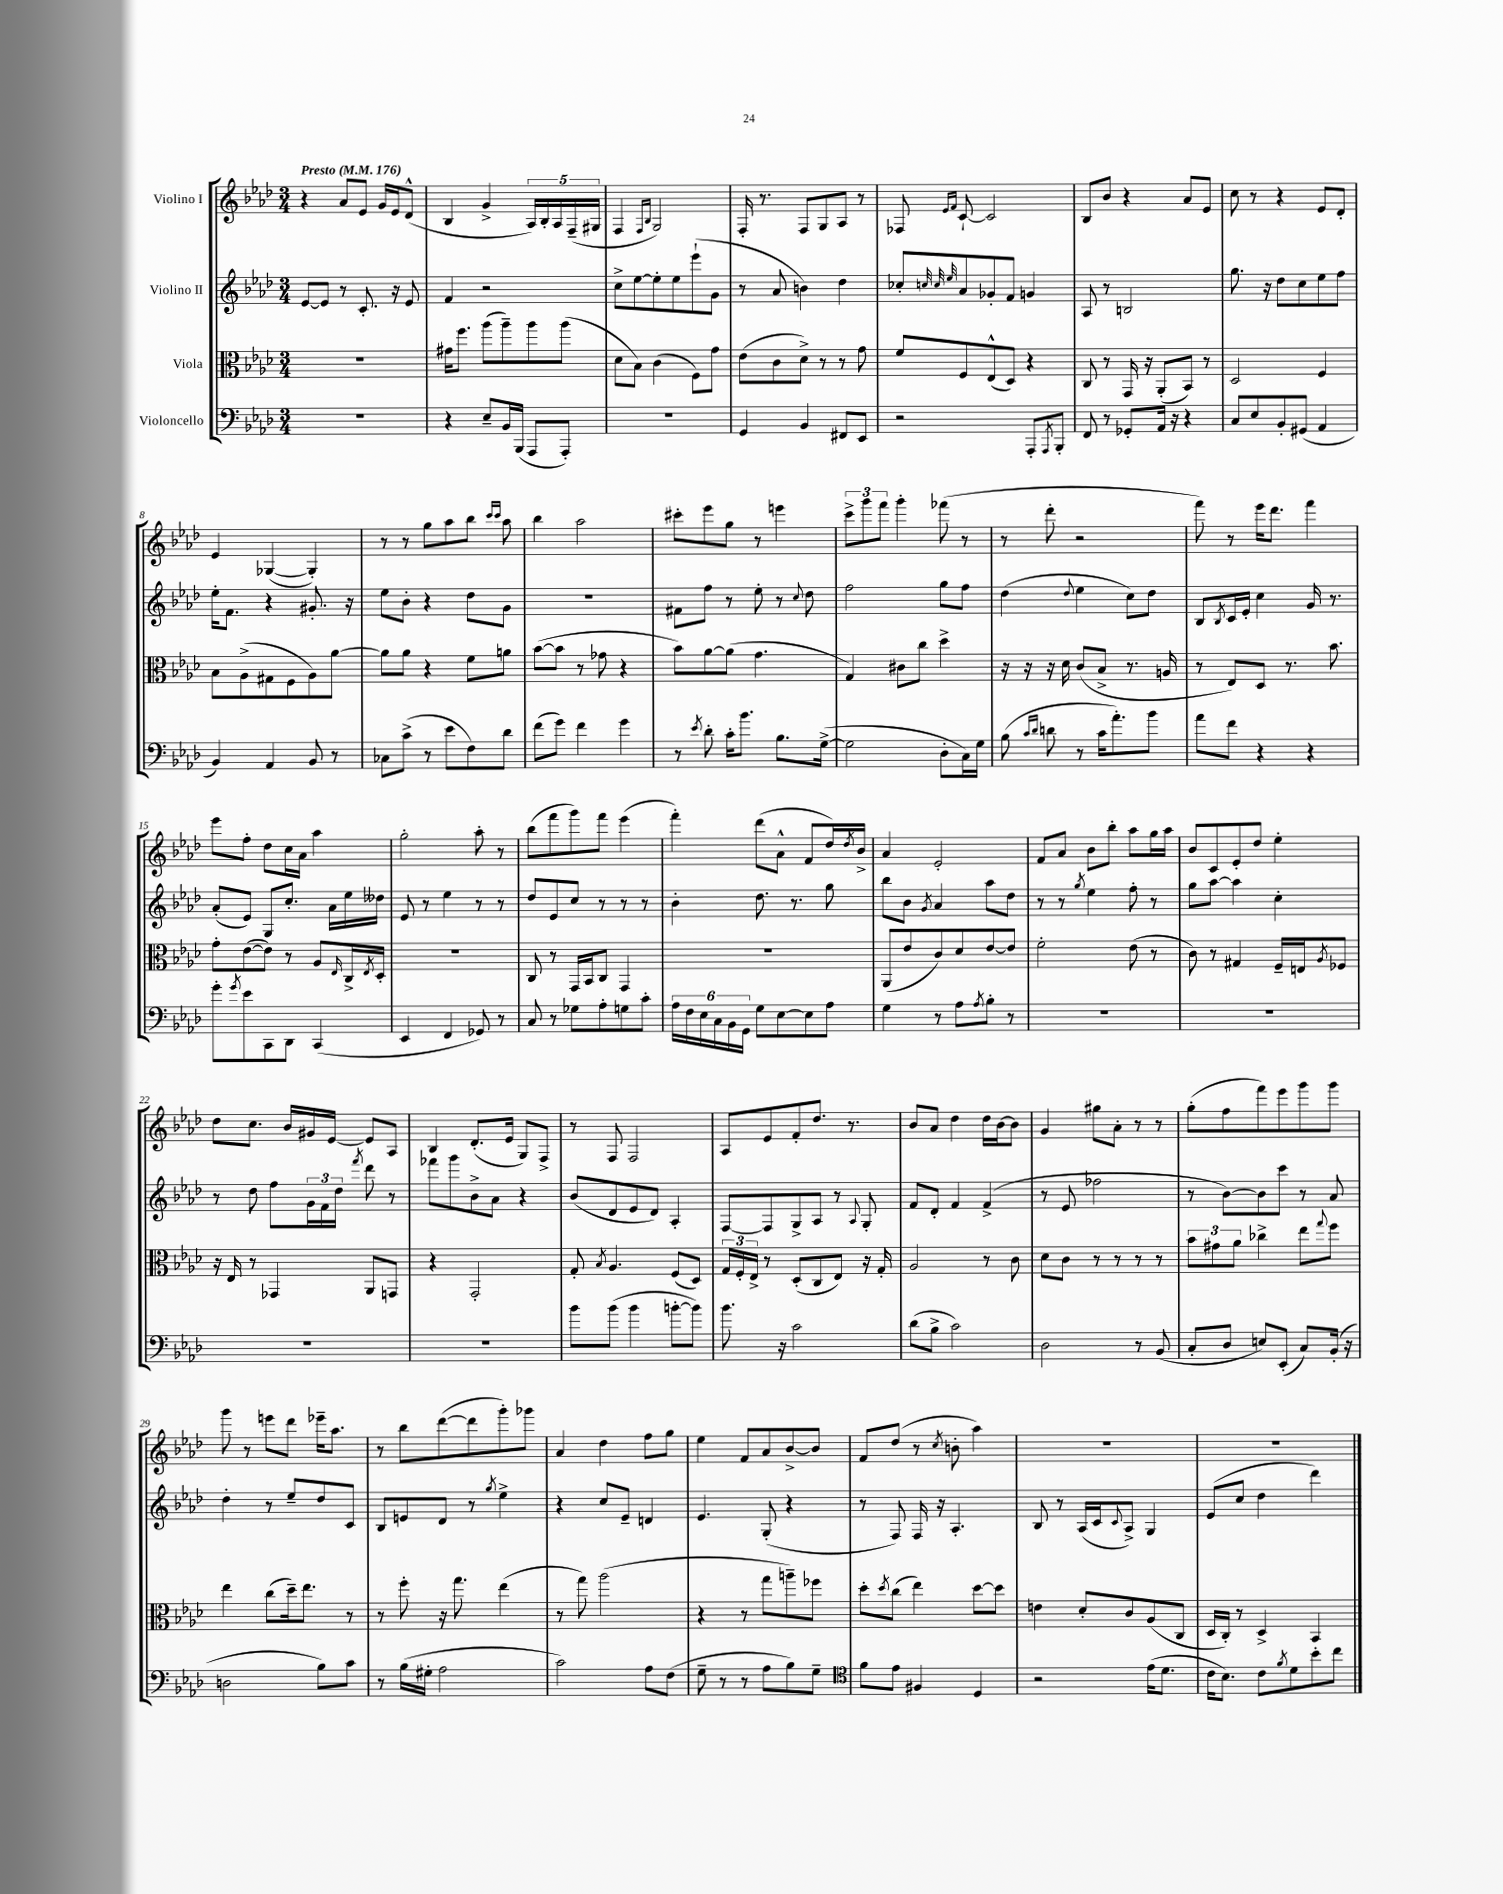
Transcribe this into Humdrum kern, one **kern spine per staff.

**kern	**kern	**kern	**kern
*staff4	*staff3	*staff2	*staff1
*clefF4	*clefC3	*clefG2	*clefG2
*k[b-e-a-d-]	*k[b-e-a-d-]	*k[b-e-a-d-]	*k[b-e-a-d-]
*M3/4	*M3/4	*M3/4	*M3/4
*MM176	*MM176	*MM176	*MM176
2.r	2.r	[8e-	4r
.	.	8e-]	.
.	.	8r	8a-
.	.	8.c'	8e-
.	.	.	16g
.	.	16r	16e-
.	.	8e-	(8d-^^
=	=	=	=
4r	16g#	4f	4B-
.	8.ff	.	.
8E-~	(8aa-	2r	4g^
16BB-	8aa-~)	.	.
(16BBB-	.	.	.
8AAA-	8aa-	.	20A-)
.	.	.	20B-'
.	.	.	20A-
8AAA-')	(8aa-	.	.
.	.	.	(20F~
.	.	.	20G#
=	=	=	=
2.r	8d-	8cc^	4F
.	8B-)	[8ee-	.
.	.	.	16qqF
.	.	.	16qqB-
.	(4c	8ee-']	2G)
.	.	8ee-	.
.	8F)	(8eee-`	.
.	8g	8g	.
=	=	=	=
4GG	(8e-	8r	16F'
.	.	.	8.r
.	8c	8a-	.
4BB-	8d-^)	4b)	8F
.	8r	.	8G
8FF#	8r	4dd-	8A-
8EE-	8g	.	8r
=	=	=	=
2r	8f	8cc-'	8F-
.	.	32qqcc	.
.	.	32qqcc	16qqe-
.	.	32qqee-	16qqf
.	8F	8a-	[8c`
.	(8E-^^	8g-'	2c]
.	8D-)	8f	.
8AAA-'	4r	4g	.
8qAAA-	.	.	.
8BBB-'	.	.	.
=	=	=	=
8FF	8C	8A-	8B-
8r	8r	8r	8b-
8GG-'	16GG	2B	4r
.	16r	.	.
16AA-	(8AA-'	.	.
16r	.	.	.
4r	8BB-)	.	8a-
.	8r	.	8e-
=	=	=	=
8C	2D-	8.gg	8cc
8E-	.	.	8r
.	.	16r	.
8BB-'	.	8dd-	4r
(8GG#	.	8cc	.
4AA-	4F	8ee-	8e-
.	.	8ff	8d-'
=	=	=	=
4BB-)	8B-	16ee-'	4e-
.	.	8.f	.
.	(8A-^	.	.
4AA-	8G#	4r	([4G-
.	8F	.	.
8BB-	8A-)	8.g#'	4G-'])
8r	[8a-	.	.
.	.	16r	.
=	=	=	=
8C-	8a-]	8ee-	8r
(8c^	8a-	8b-'	8r
8r	4r	4r	8gg
8e-	.	.	8aa-
8F)	8f	8dd-	8bb-
.	.	.	16qqccc
.	.	.	16qqccc
8d-	8a	8g	8aa-
=	=	=	=
(8f	([8b-	2.r	4bb-
8g)	8b-]	.	.
4f	8r	.	2aa-
.	8g-	.	.
4g	4r	.	.
=	=	=	=
8r	8b-)	8f#	8ccc#'
8qe-	.	.	.
8d-'	[8a-	8ff	8eee-
16c'	(8a-]	8r	8gg
8.b-	.	.	.
.	4.g	8ee-'	8r
8.B-	.	8r	4eee
.	.	8qqcc	.
.	.	8dd-	.
([16G^	.	.	.
=	=	=	=
2G]	4G)	2ff	12ccc^
.	.	.	12ggg
.	.	.	12fff
.	8c#	.	4ggg'
.	8cc	.	.
8D-'	4dd-^	8gg	(8fff-
16C)	.	8ff	8r
16G	.	.	.
=	=	=	=
(8B-	16r	(4dd-	8r
.	16r	.	.
16qqc	.	.	.
16qqd-	.	.	.
8d	16r	.	8ddd-'
.	16d-	.	.
.	.	8qqdd-	.
8r	(8c	4ee-	2r
16c	8B-^	.	.
8.a-')	.	.	.
.	8.r	8cc)	.
8b-	.	8dd-	.
.	16A	.	.
=	=	=	=
8a-	8r	8B-	8fff)
.	.	8qB-	.
8f	8E-)	16c	8r
.	.	16e-'	.
4r	8D-	4cc	16eee-
.	.	.	8.ddd-
.	8.r	.	.
4r	.	16g	4fff
.	8.b-	8.r	.
=	=	=	=
8g'	8g'	(8a-'	8eee-
8qg	.	.	.
8e-	([8e-	8e-)	8ff'
8CC	8e-])	8G	8dd-
8DD-	8r	8.cc'	16cc
.	.	.	16a-
(4CC	8A-	.	4aa-
.	.	16a-	.
.	16qqE-	.	.
.	16C^	16ee-	.
.	8qE-	.	.
.	16D-'	16dd--	.
=	=	=	=
4EE-	2.r	8e-	2gg'
.	.	8r	.
4FF	.	4ee-	.
8GG-)	.	8r	8aa-'
8r	.	8r	8r
=	=	=	=
8C	8C	8dd-	(8bb-
8r	8r	8e-	8fff
8G-	16GG	8cc	8ggg)
.	16BB-	.	.
8A-'	8C	8r	8fff
8G	4GG	8r	(4eee-
8c'	.	8r	.
=	=	=	=
24A-	2.r	4b-'	4fff')
24F	.	.	.
24E-	.	.	.
24C	.	.	.
24BB-	.	.	.
24GG	.	.	.
8G	.	8.dd-	(8ddd-
[8E-	.	.	8a-^^
.	.	8.r	.
8E-]	.	.	8f
8A-	.	8gg	16dd-)
.	.	.	8qdd-
.	.	.	16b-^
=	=	=	=
4G	(8AA-	8bb-	4a-
.	8e-	8b-	.
.	.	8qg	.
8r	8c)	4a-	2e-'
8A-	8d-	.	.
8qA-	.	.	.
8B-'	[8e-	8aa-	.
8r	8e-]	8dd-	.
=	=	=	=
2.r	2f'	8r	8f
.	.	8r	8a-
.	.	8qgg	.
.	.	4ee-	8b-
.	.	.	8bb-'
.	(8e-	8ff'	8aa-
.	8r	8r	16gg
.	.	.	16aa-
=	=	=	=
2.r	8c)	8gg	8b-
.	8r	[8aa-	8c
.	4G#	4aa-]	8e-'
.	.	.	8dd-
.	16F~	4cc'	4ee-'
.	16E	.	.
.	8qA-	.	.
.	8F-	.	.
=	=	=	=
2.r	16r	8r	8dd-
.	16E-	.	.
.	8r	8dd-	8.cc
.	4GG-	8ff	.
.	.	.	16b-
.	.	24g	16g#
.	.	24f	.
.	.	.	[16e-
.	.	24dd-	.
.	.	8qfff	.
.	8AA-	8ddd-	8e-]
.	8GG	8r	8A-
=	=	=	=
2.r	4r	8fff-	4B-
.	.	8ggg	.
.	2GG'	8b-^	(8.d-'
.	.	8a-	.
.	.	.	16e-
.	.	4r	8G)
.	.	.	8F^
=	=	=	=
8b-	8G'	(8b-	8r
.	8qB-	.	.
(8b-	4.A-	8d-	8F
4b-	.	8e-	2F
.	.	8d-)	.
[8b'	(8F	4A-'	.
8b])	8D-)	.	.
=	=	=	=
8.b-	24G	[8F	8A-
.	24F'	.	.
.	24E-^	.	.
.	8r	8F]	8e-
16r	.	.	.
2c	(8D-'	8G^	8f'
.	8C	8A-	8.dd-
.	8E-)	8r	.
.	.	.	8.r
.	.	8qqA-	.
.	16r	8G'	.
.	16G'	.	.
=	=	=	=
(8d-	2A-	8f	8b-
8B-^	.	8d-'	8a-
2c)	.	4f	4dd-
.	8r	(4f^	16dd-
.	.	.	[16b-
.	8c	.	8b-]
=	=	=	=
2D-	8d-	8r	4g
.	8c	8e-	.
.	8r	2ff-	8gg#
.	8r	.	8a-'
8r	8r	.	8r
(8BB-	8r	.	8r
=	=	=	=
8C'	12b-	8r	(8gg'
.	12g#	.	.
8D-	.	[8b-)	8ff
.	12a-	.	.
8E)	4cc-^	8b-]	8fff)
(8EE-'	.	8ccc	8eee-
8C)	8ee-	8r	8ggg
.	8qqgg	.	.
(16BB-'	8ff	8a-	8ggg
16r	.	.	.
=	=	=	=
2D	4ee-	4dd-'	8ggg
.	.	.	8r
.	(8cc	8r	8eee
.	16dd-~)	8ee-~	8ddd-
.	8.ee-	.	.
8B-)	.	8dd-	16eee-~
.	.	.	8.aa-
8c	8r	8c	.
=	=	=	=
8r	8r	8B-	8r
(16B-	8ff'	8e	8bb-
16G#'	.	.	.
2A-	16r	8d-	([8ddd-
.	8.gg	.	.
.	.	8r	8ddd-]
.	.	8qgg	.
.	(4ee-	4ee-^	8ggg')
.	.	.	8ggg-
=	=	=	=
2c)	8r	4r	4a-
.	8gg)	.	.
.	(2aa-	8cc	4dd-
.	.	8e-~	.
8A-	.	4d	8ff
(8F	.	.	8gg
=	=	=	=
8G~	4r	4.e-	4ee-
8r	.	.	.
8r	8r	.	8f
8A-	8gg	(8G'	8a-
8B-)	8aa~)	4r	[8b-^
8G~	8ff-	.	8b-]
=	=	=	=
*clefC4	*	*	*
8f	8dd-'	8r	8f
.	8qdd-	.	.
8e-	(8cc	8F)	(8dd-
4F#	4ee-)	16F	8r
.	.	16r	.
.	.	.	8qcc
.	.	4.A-'	8b'
4D-	[8dd-	.	4aa-)
.	8dd-]	.	.
=	=	=	=
2r	4e	8B-	2.r
.	.	8r	.
.	8d-'	(16A-	.
.	.	16c	.
.	.	8qqc	.
.	8c	8A-^)	.
(16e-	(8A-	4G	.
8.d-	.	.	.
.	8C	.	.
=	=	=	=
16c	16D-	(8e-	2.r
8.B-)	16C')	.	.
.	8r	8cc	.
8c	4D-^	4dd-	.
8qf	.	.	.
8d-	.	.	.
8b-'	4BB-	4ddd-)	.
8cc	.	.	.
==	==	==	==
*-	*-	*-	*-
